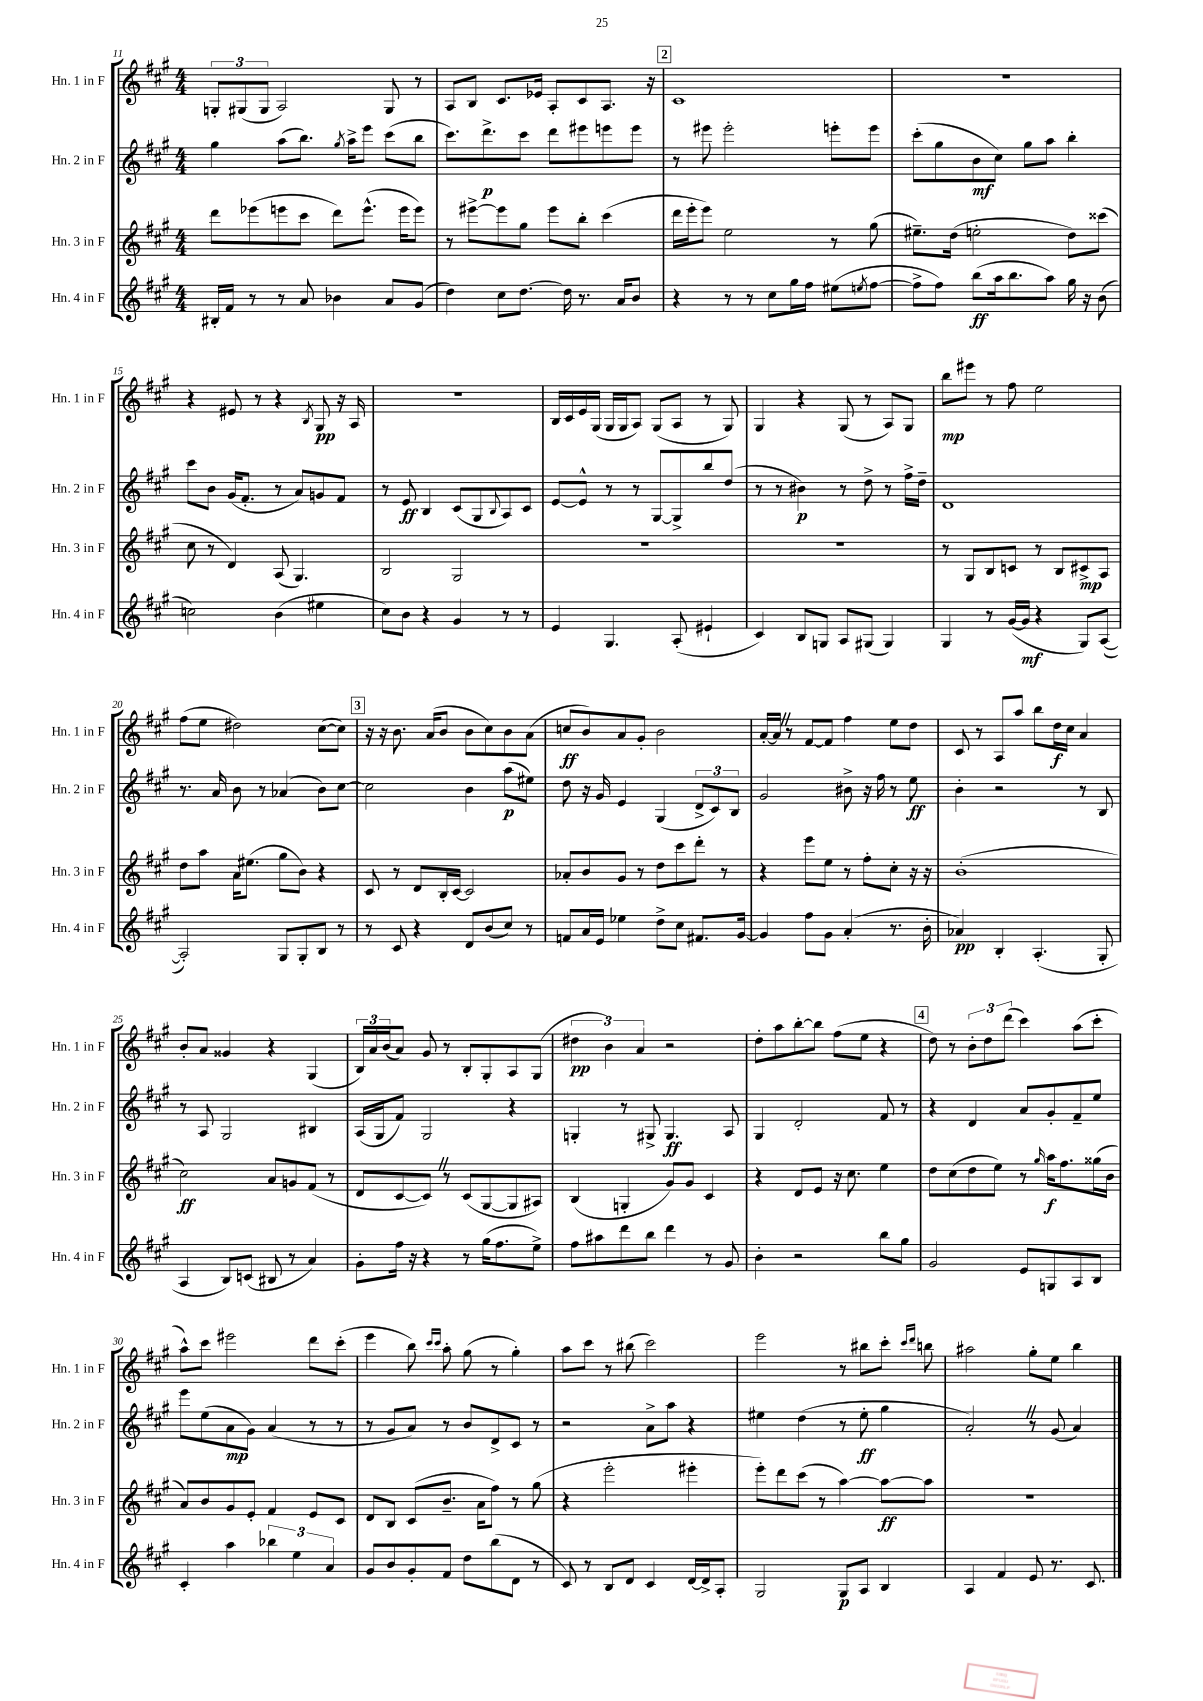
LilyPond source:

<<
\new StaffGroup <<
\new Staff = "s0" \with { instrumentName = "Hn. 1 in F" shortInstrumentName = "Hn. 1 in F" } {
    \clef treble \key a \major \numericTimeSignature \time 4/4
    \tuplet 3/2 { g8-. gis8( gis8 } a2) gis8 r8 |
    a8 b8 cis'8. ees'16 a8-. cis'8 a8. r16 |
    \mark \markup { \box "2" } cis'1 |
    R1 |
    r4 eis'8 r8 r4 \acciaccatura { b8 } gis8\pp r16 a16 |
    R1 |
    b16 cis'16 e'16 gis16( gis16 gis16 a8) gis8( a8 r8 gis8) |
    gis4 r4 gis8( r8 a8) gis8 |
    b''8\mp eis'''8 r8 fis''8 e''2 |
    fis''8( e''8 dis''2) cis''8~( cis''8) |
    \mark \markup { \box "3" } r16 r16 b'8. a'16( b'8 b'8 cis''8) b'8 a'8( |
    c''8\ff b'8) a'8 gis'8-. b'2 |
    a'16~-. a'16 \once \override BreathingSign.text = \markup { \musicglyph "scripts.caesura.straight" } \breathe r8 fis'8~ fis'8 fis''4 e''8 d''8 |
    cis'8 r8 a8 a''8 b''8 d''16\f cis''16 a'4 |
    b'8-. a'8 gisis'4 r4 gis4( |
    \tuplet 3/2 { b16) a'16 b'16( } a'8) gis'8 r8 b8-. gis8-. a8 gis8( |
    \tuplet 3/2 { dis''4\pp b'4) a'4 } r2 |
    d''8-. a''8 b''8~-. b''8 fis''8( e''8 r4 |
    \mark \markup { \box "4" } d''8) r8 \tuplet 3/2 { b'8-. d''8 d'''8( } cis'''4) a''8( cis'''8-. |
    a''8-^) cis'''8 eis'''2 d'''8 cis'''8-.( |
    e'''4 b''8) \grace { cis'''16 cis'''16 } a''8-. gis''8( r8 gis''4-.) |
    a''8 cis'''8 r8 bis''8( cis'''2) |
    e'''2 r8 bis''8 cis'''8-. \grace { cis'''16 d'''16 } b''8 |
    ais''2 gis''8-. e''8 b''4 \bar "|." |
}
\new Staff = "s1" \with { instrumentName = "Hn. 2 in F" shortInstrumentName = "Hn. 2 in F" } {
    \clef treble \key a \major \numericTimeSignature \time 4/4
    gis''4 a''8( b''8.) \acciaccatura { gis''8 } a''16-> e'''8 cis'''8( b''8 |
    cis'''8.) d'''8.->\p cis'''8 d'''8 eis'''8 e'''8 e'''8 |
    \mark \markup { \box "2" } r8 eis'''8 eis'''2-. e'''8-. e'''8 |
    cis'''8-.( gis''8 b'8\mf cis''8) gis''8 a''8 b''4-. |
    cis'''8 b'8 gis'16( fis'8.-. r8 a'8) g'8 fis'8 |
    r8 e'8\ff b4 cis'8( gis8 \appoggiatura { b8 } a8) cis'8 |
    e'8~ e'8-^ r8 r8 gis8~ gis8-> b''8 d''8( |
    r8 r8 bis'4\p) r8 d''8-> r8 fis''16-> d''16-- |
    d'1 |
    r8. a'16 b'8 r8 aes'4( b'8) cis''8~ |
    \mark \markup { \box "3" } cis''2 b'4 a''8\p( eis''8) |
    d''8 r16 gis'16 e'4 gis4( \tuplet 3/2 { d'8-> cis'8) b8 } |
    gis'2 bis'8-> r16 fis''16 r8 e''8\ff |
    b'4-. r2 r8 b8 |
    r8 a8 gis2 bis4 |
    a16( gis16 fis'8) gis2 r4 |
    g4-. r8 gis8-> gis4.\ff a8 |
    gis4 d'2-. fis'8 r8 |
    \mark \markup { \box "4" } r4 d'4 a'8 gis'8-. fis'8-- e''8 |
    e'''8 e''8( a'8\mp gis'8) a'4( r8 r8 |
    r8 gis'8 a'8) r8 b'8 d'8-> cis'8 r8 |
    r2 a'8-> a''8 r4 |
    eis''4 d''4( r8 eis''8-.\ff gis''4 |
    a'2-.) \once \override BreathingSign.text = \markup { \musicglyph "scripts.caesura.straight" } \breathe r8 gis'8( a'4) \bar "|." |
}
\new Staff = "s2" \with { instrumentName = "Hn. 3 in F" shortInstrumentName = "Hn. 3 in F" } {
    \clef treble \key a \major \numericTimeSignature \time 4/4
    d'''8 ees'''8( e'''8 cis'''8 d'''8) e'''8.-^( e'''16 e'''8) |
    r8 eis'''8~-> eis'''8 gis''8 eis'''8 b''8-. cis'''4( |
    \mark \markup { \box "2" } d'''16 e'''16-. e'''8) e''2 r8 gis''8( |
    eis''8.--) d''16( e''2-. d''8) cisis'''8( |
    cis''8 r8 d'4) a8( gis4.) |
    b2 gis2 |
    R1 |
    R1 |
    r8 gis8 b8 c'8 r8 b8 cis'8->\mp a8 |
    d''8 a''8 a'16 eis''8.( gis''8 b'8) r4 |
    \mark \markup { \box "3" } cis'8 r8 d'8 b16-. cis'16~ cis'2 |
    aes'8-. b'8 gis'8 r8 d''8 cis'''8 d'''8-. r8 |
    r4 e'''8 e''8 r8 fis''8-. cis''8-. r16 r16 |
    b'1-.( |
    cis''2\ff) a'8 g'8 fis'8( r8 |
    d'8 cis'8~ cis'8) \once \override BreathingSign.text = \markup { \musicglyph "scripts.caesura.straight" } \breathe r8 cis'8( gis8~ gis8 ais8) |
    b4( g4-. gis'8) gis'8 cis'4 |
    r4 d'8 e'8 r16 cis''8. e''4 |
    \mark \markup { \box "4" } d''8 cis''8( d''8 e''8) r8 \grace { gis''16 } a''16\f fis''8. gisis''16( b'16 |
    a'8) b'8 gis'8 e'8-. fis'4 e'8 cis'8 |
    d'8 b8 cis'8( b'8.-- a'16 fis''8) r8 gis''8( |
    r4 e'''2-. eis'''4-. |
    e'''8-.) d'''8 cis'''8( r8 a''4~) a''8~\ff a''8 |
    r1 \bar "|." |
}
\new Staff = "s3" \with { instrumentName = "Hn. 4 in F" shortInstrumentName = "Hn. 4 in F" } {
    \clef treble \key a \major \numericTimeSignature \time 4/4
    bis16-. fis'16 r8 r8 a'8 bes'4 a'8 gis'8( |
    d''4) cis''8 d''8.~ d''16 r8. a'16 b'8 |
    \mark \markup { \box "2" } r4 r8 r8 cis''8 gis''16 fis''16 eis''8( \acciaccatura { e''8 } fis''8~ |
    fis''8-> fis''8) b''8\ff( a''16 b''8. a''8) gis''16 r16 b'8( |
    c''2) b'4( eis''4 |
    cis''8) b'8 r4 gis'4 r8 r8 |
    e'4 gis4. a8-.( eis'4-! |
    cis'4) b8 g8 a8 gis8( gis4) |
    gis4 r8 gis'16~( gis'16\mf r4 gis8) a8~( |
    a2-.) gis8 gis8-. b8 r8 |
    \mark \markup { \box "3" } r8 cis'8 r4 d'8 b'8( cis''8) r8 |
    f'8 a'16 e'16 ees''4 d''8-> cis''8 fis'8. gis'16~ |
    gis'4 fis''8 gis'8 a'4-.( r8. b'16-. |
    aes'4\pp) b4-. a4.-.( gis8-. |
    a4 b8) c'8( bis8 r8 a'4) |
    gis'8-. fis''16 r16 r4 r8 gis''16( fis''8. e''8->) |
    fis''8 ais''8 d'''8 b''8 d'''4 r8 gis'8 |
    b'4-. r2 b''8 gis''8 |
    \mark \markup { \box "4" } gis'2 e'8 g8 a8 b8 |
    cis'4-. a''4 \tuplet 3/2 { bes''4 e''4 a'4 } |
    gis'8 b'8 gis'8-. fis'8 d''8 b''8( d'8 r8 |
    cis'8) r8 b8 d'8 cis'4 d'16~ d'16-> a8-. |
    gis2 gis8\p a8 b4 |
    a4 fis'4 e'8 r8. cis'8. \bar "|." |
}
>>
>>
\layout { \context { \Score currentBarNumber = #11 } }
